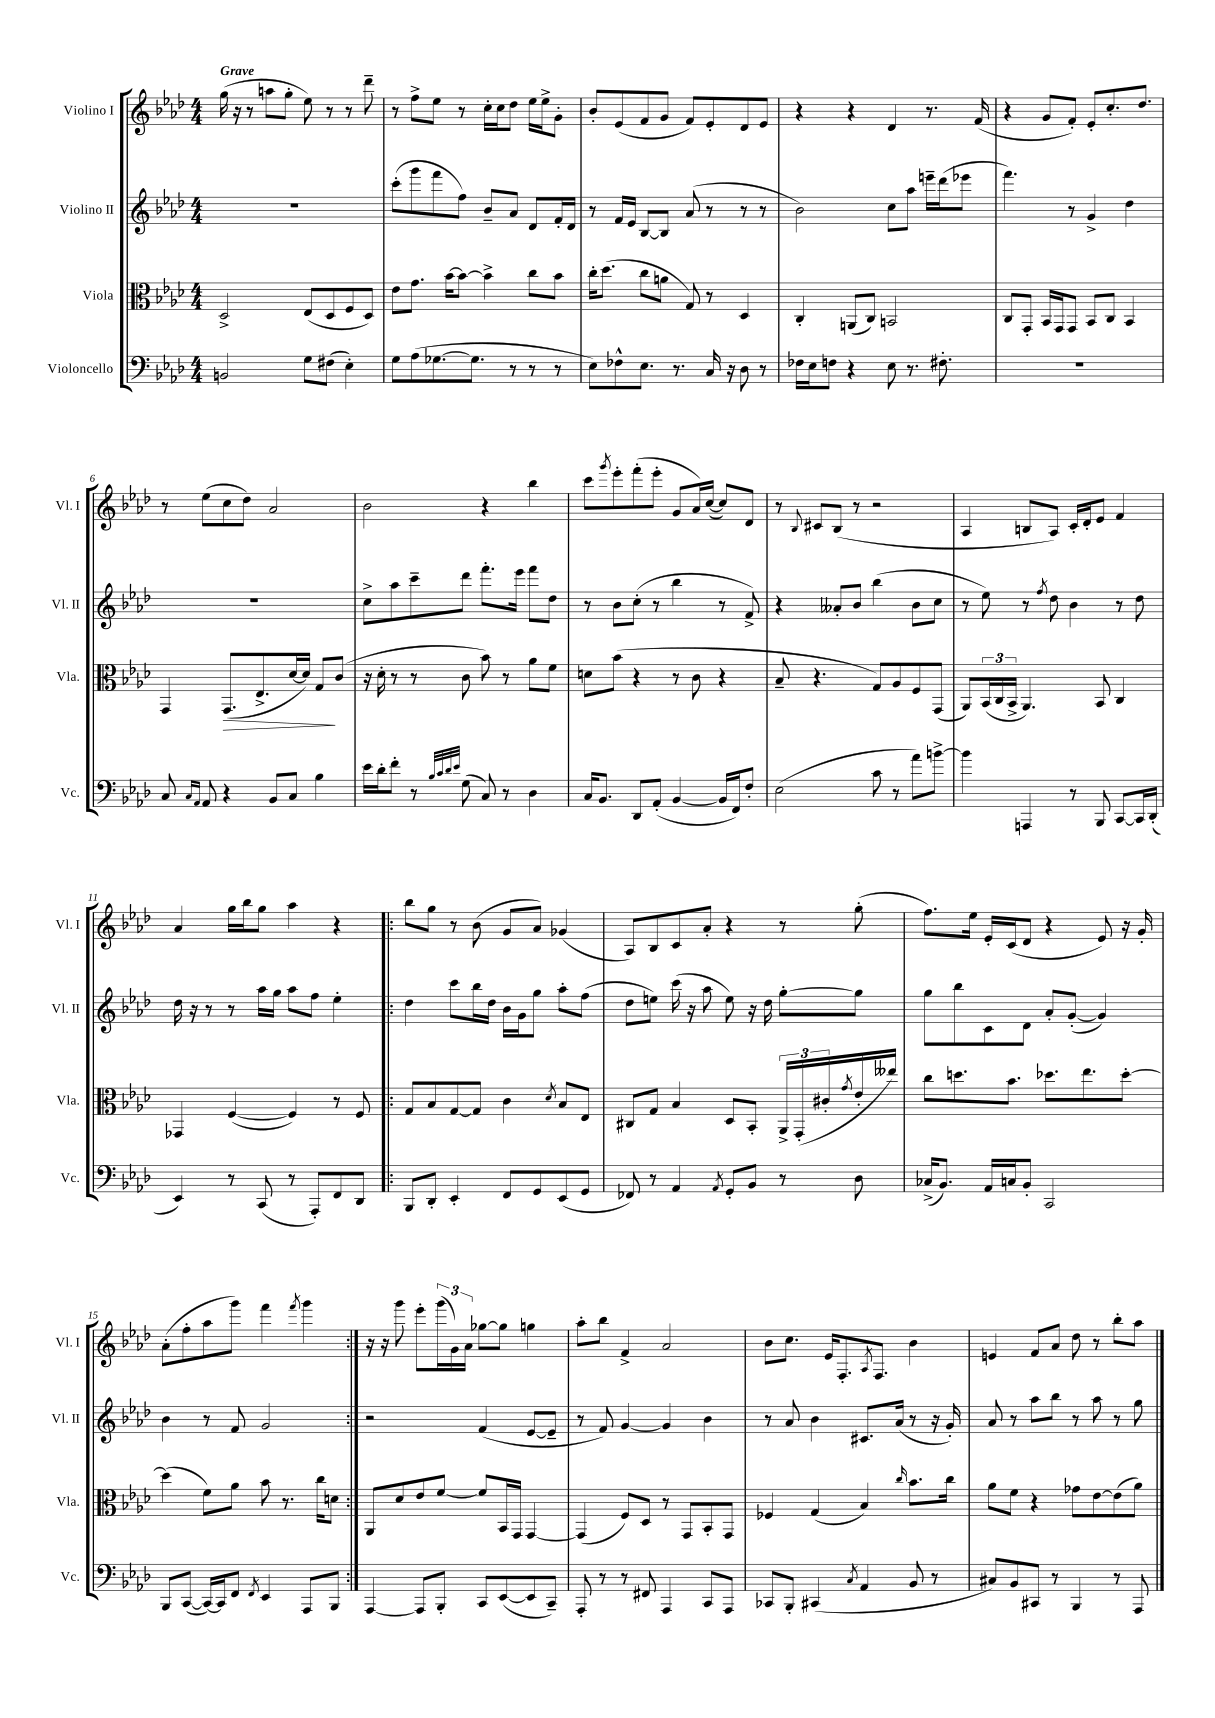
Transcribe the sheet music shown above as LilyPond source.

<<
\new StaffGroup <<
\new Staff = "s0" \with { instrumentName = "Violino I" shortInstrumentName = "Vl. I" } {
    \clef treble \key aes \major \numericTimeSignature \time 4/4 \tempo "Grave"
    g''16( r16 r8 a''8 g''8-. ees''8) r8 r8 des'''8-- |
    r8 f''8-> ees''8 r8 c''16-. c''16 des''8 ees''16 ees''16-> g'8-. |
    bes'8-. ees'8( f'8 g'8 f'8) ees'8-. des'8 ees'8 |
    r4 r4 des'4 r8. f'16( |
    r4 g'8 f'8-.) ees'8-. c''8.-. des''8. |
    r8 ees''8( c''8 des''8) aes'2 |
    bes'2 r4 bes''4 |
    c'''8 \acciaccatura { g'''8 } ees'''8-. f'''8-.( ees'''8-. g'8 aes'16) c''16~( c''8) des'8 |
    r8 \appoggiatura { bes8 } cis'8 bes8( r8 r2 |
    aes4 b8 aes8) c'16-. des'16-. ees'8 f'4 |
    aes'4 g''16 bes''16 g''8 aes''4 r4 |
    \repeat volta 2 { bes''8 g''8 r8 bes'8( g'8 aes'8) ges'4( |
    aes8) bes8 c'8 aes'8-. r4 r8 g''8-.( |
    f''8.) ees''16 ees'16-. c'16( des'8 r4 ees'8) r16 g'16-. |
    aes'8-.( f''8-. aes''8 g'''8) f'''4 \acciaccatura { f'''8 } g'''4 | }
    r16 r16 g'''8 ees'''8-. \tuplet 3/2 { g'''16( g'16) aes'16 } ges''8~ ges''8 g''4 |
    aes''8-. bes''8 f'4-> aes'2 |
    bes'8 c''8. ees'16 f8.-. \acciaccatura { aes8 } f8. bes'4 |
    e'4 f'8 aes'8 des''8 r8 bes''8-. aes''8 \bar "|." |
}
\new Staff = "s1" \with { instrumentName = "Violino II" shortInstrumentName = "Vl. II" } {
    \clef treble \key aes \major \numericTimeSignature \time 4/4
    R1 |
    c'''8-.( g'''8 f'''8 f''8) bes'8-- aes'8 des'8 f'16-. des'16 |
    r8 f'16 ees'16 bes8~ bes8 aes'8( r8 r8 r8 |
    bes'2) c''8 aes''8 e'''16-- des'''16( ees'''8 |
    f'''4.) r8 g'4-> des''4 |
    R1 |
    c''8-> aes''8 c'''8-- des'''8 f'''8.-. ees'''16 f'''8 des''8 |
    r8 bes'8 c''8-.( r8 bes''4 r8 f'8->) |
    r4 aeses'8-. bes'8 bes''4( bes'8 c''8 |
    r8 ees''8) r8 \acciaccatura { f''8 } des''8 bes'4 r8 des''8 |
    des''16 r16 r8 r8 aes''16 g''16 aes''8 f''8 ees''4-. |
    \repeat volta 2 { des''4 c'''8 bes''16 des''16 bes'16 g'16 g''8 aes''8-. f''8( |
    des''8 e''8) c'''16( r16 aes''8 e''8) r16 des''16 g''8~-. g''8 |
    g''8 bes''8 c'8 des'8 aes'8-. g'8~-.( g'4) |
    bes'4 r8 f'8 g'2 | }
    r2 f'4( ees'8~ ees'8-- |
    r8 f'8) g'4~ g'4 bes'4 |
    r8 aes'8 bes'4 cis'8. aes'16( r8 r16 g'16-.) |
    aes'8 r8 aes''8 bes''8 r8 aes''8 r8 g''8 \bar "|." |
}
\new Staff = "s2" \with { instrumentName = "Viola" shortInstrumentName = "Vla." } {
    \clef alto \key aes \major \numericTimeSignature \time 4/4
    des2-> ees8( des8 f8 des8) |
    ees'8 g'8. bes'16~ bes'8~ bes'4-> c''8 bes'8 |
    c''16-. des''8.( c''8 a'8 g8) r8 des4 |
    c4-. a,8( c8) b,2 |
    c8 g,8-. bes,16 g,16 g,8 bes,8 c8 bes,4 |
    g,4 g,8.\>( ees8.-> des'16~ des'16) g8\! c'8( |
    r16 des'16-. r8 r8 c'8 bes'8) r8 aes'8 f'8 |
    d'8 bes'8( r4 r8 c'8 r4 |
    bes8-- r4. g8) aes8 f8 g,8( |
    aes,8) \tuplet 3/2 { bes,16( c16 bes,16-> } aes,4.) bes,8 c4 |
    ges,4 f4~( f4) r8 f8 |
    \repeat volta 2 { g8 bes8 g8~ g8 c'4 \acciaccatura { des'8 } bes8 ees8 |
    cis8 g8 bes4 des8 bes,8-. \tuplet 3/2 { aes,16-> g,16-.( cis'16-. } \acciaccatura { g'8 } ees'16-. eeses''16) |
    c''8 d''8. bes'8. des''8. ees''8. des''8~-. |
    des''4( f'8) aes'8 bes'8 r8. c''16 d'8 | }
    aes,8 des'8 ees'8 f'8~ f'8 bes,16 g,16 g,4~ |
    g,4( f8) des8 r8 g,8 bes,8-. g,8 |
    fes4 g4( bes4) \grace { c''16 } bes'8. c''16 |
    aes'8 f'8 r4 ges'8 ees'8~ ees'8( aes'8) \bar "|." |
}
\new Staff = "s3" \with { instrumentName = "Violoncello" shortInstrumentName = "Vc." } {
    \clef bass \key aes \major \numericTimeSignature \time 4/4
    b,2 g8 fis8( ees4-.) |
    g8 aes8( ges8.~ ges8. r8 r8 r8 |
    ees8) fes8-^ ees8. r8. c16 r16 des8 r8 |
    fes16 ees16 f8 r4 ees8 r8. fis8.-. |
    R1 |
    c8 \grace { c16 aes,16 } aes,8 r4 bes,8 c8 bes4 |
    ees'16 des'16-. f'8-. r8 \grace { bes32 c'32 des'32 ees'32 } g8( c8) r8 des4 |
    c16 bes,8. des,8 aes,8-.( bes,4~ bes,16 f,16) f8-. |
    ees2( c'8 r8 aes'8) b'8~-> |
    b'4 a,,4 r8 bes,,8 c,8~ c,16 des,16-.( |
    ees,4) r8 c,8( r8 aes,,8-.) f,8 des,8 |
    \repeat volta 2 { bes,,8 des,8-. ees,4-. f,8 g,8 ees,8( g,8 |
    fes,8) r8 aes,4 \acciaccatura { aes,8 } g,8-. bes,8 r8 des8 |
    ces16->( bes,8.) aes,16 c16 bes,8-. c,2 |
    bes,,8 c,8~( c,16~) c,16 f,8 \acciaccatura { f,8 } ees,4 aes,,8 bes,,8 | }
    aes,,4~ aes,,8 bes,,8-. c,8 ees,8~( ees,8 c,8--) |
    aes,,8-. r8 r8 fis,8 aes,,4 c,8 aes,,8 |
    ces,8 bes,,8-. cis,4( \acciaccatura { c8 } aes,4 bes,8 r8 |
    cis8) bes,8 cis,8 r8 bes,,4 r8 aes,,8 \bar "|." |
}
>>
>>
